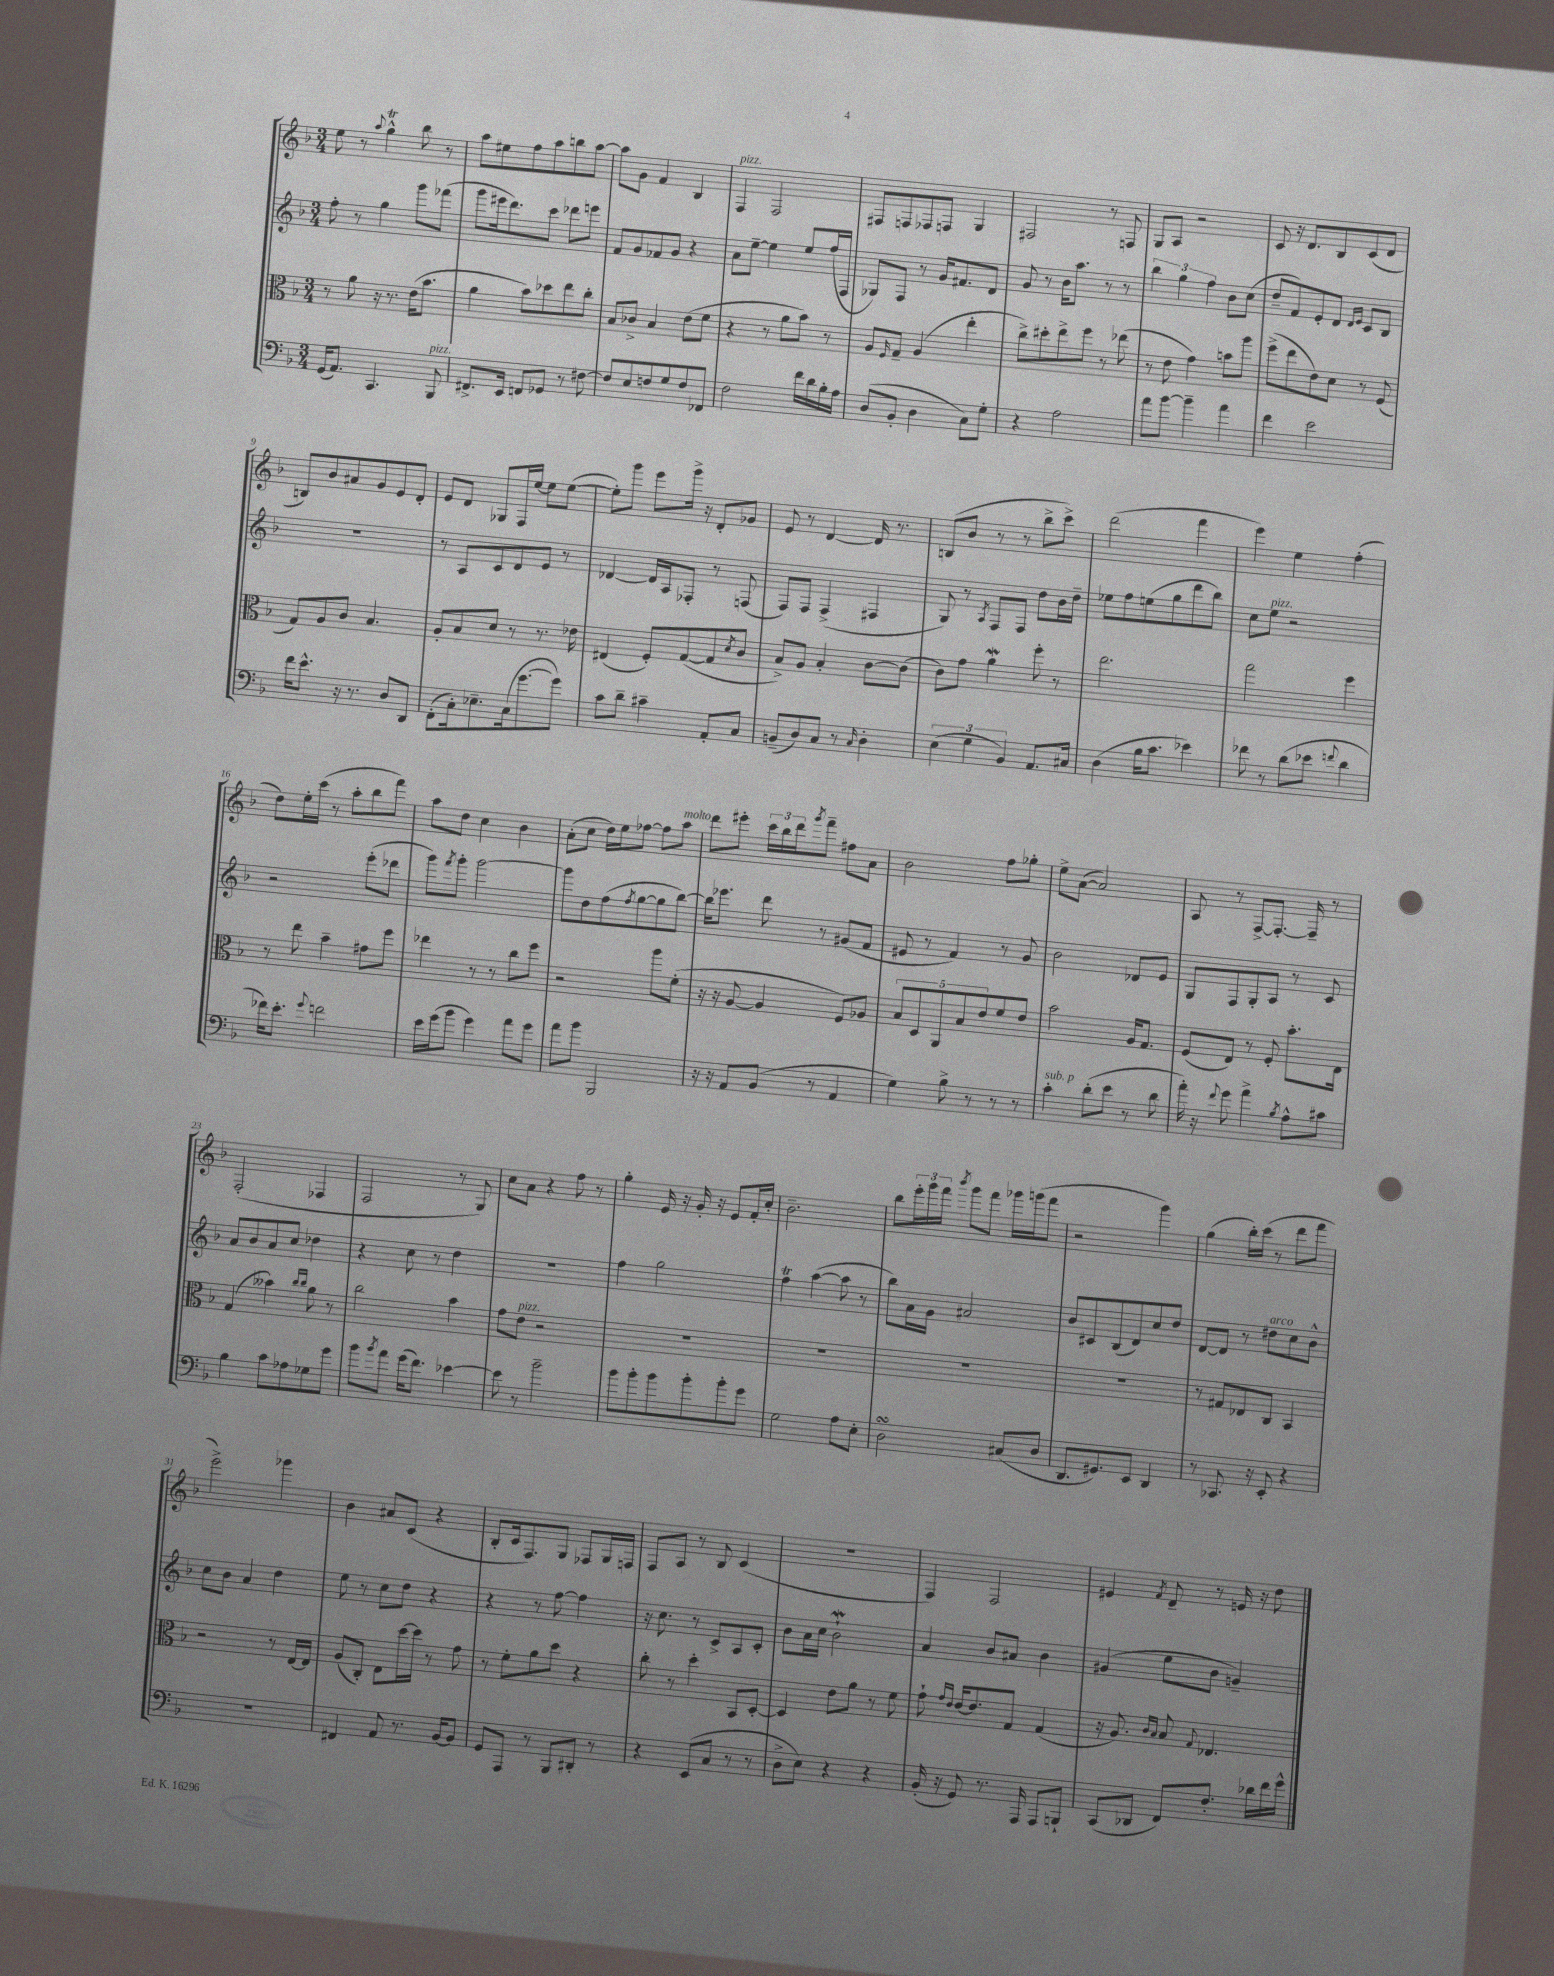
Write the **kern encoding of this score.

**kern	**kern	**kern	**kern
*staff4	*staff3	*staff2	*staff1
*clefF4	*clefC3	*clefG2	*clefG2
*k[b-]	*k[b-]	*k[b-]	*k[b-]
*M3/4	*M3/4	*M3/4	*M3/4
(16GG	8r	8ff'	8ee
8.AA)	.	.	.
.	8a	8r	8r
.	.	.	8qqaa
4.CC	16r	4gg	4gg^^
.	8.r	.	.
.	(16e	8ggg	8bb-
.	8.b-	.	.
8BBB-	.	(8fff-	8r
=	=	=	=
8.FF#^	4a	8ggg	8aa
.	.	16eee#	8ee#
16EE	.	8.ddd)	.
8FF	8b-)	.	8ff
8GG-	8dd-	8ccc	8aa
8r	8ee	8ddd-	8bb
[8F#	8cc'	8eee	[8aa
=	=	=	=
8F#]	8B-	8f	8aa]
8E	8c-^	8g	8g
8F	4B-	8f-	4f
8G	.	8g	.
8F	(8e	4r	4B-
8FF-	8f	.	.
=	=	=	=
2F	4r	8a	4F
.	.	[8ee~	.
.	8r	4ee]	2F
.	8a	.	.
16f	8b-)	8ee	.
16d	.	.	.
16B-'	8r	(16ff	.
16A	.	16F	.
=	=	=	=
(8D	8A	8G-)	8F#
.	16qqF	.	.
8BB-'	8G~	8F	8F
4D	(4A	8r	8F-
.	.	16g	8F
.	.	8.f#	.
8C)	4ee'	.	4G
8G'	.	8d	.
=	=	=	=
4r	8cc^)	8g	2F#
.	8dd#'	8r	.
2A	8ee^	16b-	.
.	.	8.aa	.
.	8ff	.	.
.	8r	8r	8r
.	(8ee-	8r	8F
=	=	=	=
8a	8r	6bb-	8G
[8b-	8e	.	8A
.	.	6gg	.
4b-~]	4g)	.	2r
.	.	6ff	.
4a	8b	8b-	.
.	8aa	(8cc	.
=	=	=	=
4f	(8ff^	8dd~	8c
.	8ee	8f)	16r
.	.	.	8.d
2e	8e)	8e'	.
.	8d	8d	8B-
.	.	16qqd	.
.	.	16qqe	.
.	8r	8c	(8c
.	(8F	8B-	8d
=	=	=	=
16f	8G)	2.r	8B)
8.e^^	.	.	.
.	8A	.	8b-
16r	8c	.	8a#
8.r	.	.	.
.	4.B-	.	8g
8D	.	.	8e
8DD	.	.	8d'
=	=	=	=
(8FF'	8A'	8r	8e
16C')	8B-	8A	8d
8.E-~	.	.	.
.	8d	8c	8G-
(16C	8r	8d	16F
[8.g	.	.	[16ee
.	8.r	8e	8ee]
8g])	.	8r	([8ee
.	16e-	.	.
=	=	=	=
8c	(4E#	[4d-	8ee'])
8d~	.	.	8ggg
4c#~	8F')	16d-]	8eee
.	.	16A	.
.	([8G	8F-'	16ggg^
.	.	.	16r
8AA'	8G]	8r	8d'
.	8qd	.	.
8C	8c	(8F	8g-
=	=	=	=
(8BB~	8B-^)	8F)	8e
8D)	8A	8F	8r
8C	4B-'	(4F^	[4d
8r	.	.	.
16qqC	.	.	.
4D'	[8c	4F#	16d]
.	.	.	8.r
.	(8c]	.	.
=	=	=	=
(6E	8c)	8G)	(8B
.	8g	8r	8b-
6G	.	.	.
.	.	8qA	.
.	4a	8F	8r
6BB-)	.	.	.
.	.	8F	8r
8.AA	8ff'	8dd	8bb-^
.	8r	16b-	8ccc^)
16C#	.	16dd~	.
=	=	=	=
(4D	2.ee	8ee-	(2ddd
.	.	8ff	.
16B-	.	(8ee	.
8.c	.	.	.
.	.	8gg	.
4e-)	.	8ddd	4fff
.	.	8bb-)	.
=	=	=	=
8f-	2gg	8cc	4eee)
8r	.	8ee	.
(8d	.	2r	4ee
8e-	.	.	.
8qqf	.	.	.
4d	4ff	.	(4ff'
=	=	=	=
16f-)	8r	2r	8dd)
8.e'	.	.	.
.	8ee	.	16ee'
.	.	.	(16ccc
8qqg	.	.	.
2f	4b-~	.	8r
.	.	.	8aa'
.	8g#	(8eee'	8bb-
.	8ff	8ddd-	8fff)
=	=	=	=
16e	4ee-	8ggg)	8aa
(16g	.	.	.
.	.	8qfff	.
8b-	.	8ggg'	8dd
4g)	8r	[2ggg	4cc
.	8r	.	.
8a	8cc	.	4b-
8g	8ff	.	.
=	=	=	=
8a	2r	8ggg]	(8a'
8b-	.	8dd	8cc
2BBB-	.	(8ff	16dd)
.	.	.	16ee
.	.	8qff	.
.	.	[8gg	[8ff-
.	8aa	8gg]	8ff-]
.	(8f'	[8bb-)	8aa
=	=	=	=
16r	16r	16bb-]	8ddd
16r	16r	8.eee-	.
8AA	[8A	.	8eee#'
(8BB-	4A]	8ddd	24ccc
.	.	.	24bb-
.	.	.	24ddd
.	.	.	8qggg
8r	.	8r	8fff~
4AA	8F)	(8g#	8ff#
.	8A-	8f	8a
=	=	=	=
4G)	10B-	8e#	2b-
.	10D	.	.
.	.	8r	.
.	10AA	.	.
8B-^	.	4f)	.
.	10B-	.	.
8r	.	.	.
.	10e	.	.
8r	8f	8r	8ff
8r	8e	8g	8gg-'
=	=	=	=
4c'	2b-	2b-	8ee^
.	.	.	([8a
(8d'	.	.	2a])
8e	.	.	.
8r	16A	8d-	.
.	8.G	.	.
8d	.	8e	.
=	=	=	=
16a')	(8F	8G	8A
16r	.	.	.
8qqf	.	.	.
8g	8E)	8F	8r
4a^	8r	8G'	[8F^
.	8F'	8A	8.F'_
8qB-	.	.	.
8A^^	8.b-'	8r	.
.	.	.	16F~]
8c#	.	8c	8r
.	16E	.	.
=	=	=	=
4B-	(4G	8a	(2F'
.	.	8b-	.
8c	4b--)	8a	.
8A-	.	8cc	.
.	16qqcc	.	.
.	16qqcc	.	.
8G-	8a	4dd-	4F-
8g	8r	.	.
=	=	=	=
8b-	2cc	4r	2F
8qb-	.	.	.
8a	.	.	.
(16g	.	8cc	.
8.f)	.	.	.
.	.	8r	.
[4e-	4b-	4dd	8r
.	.	.	8G)
=	=	=	=
8e-]	8g	2.r	8cc
8r	8e	.	8a
2b-~	2r	.	4r
.	.	.	8ff
.	.	.	8r
=	=	=	=
8b-	2.r	4ff	4gg'
8b-'	.	.	.
8b-	.	2gg	16e
.	.	.	16r
8b-'	.	.	16g'
.	.	.	16r
8b-'	.	.	8e
8g	.	.	16f'
.	.	.	16cc'
=	=	=	=
2G	2.r	4ff	2.b-~
.	.	([4aa	.
8A	.	8aa]	.
8E'	.	8r	.
=	=	=	=
2D	2.r	8bb-)	8bb-
.	.	16a	24eee'
.	.	.	24ggg
.	.	16g	.
.	.	.	24fff
.	.	.	8qbbb-
.	.	2a#	8ggg
.	.	.	8fff
(8C#	.	.	16ggg-
.	.	.	(16ggg
8D	.	.	8fff
=	=	=	=
8.DD	2.r	8b-	2r
.	.	8c#	.
8.GG#)	.	.	.
.	.	(8B-	.
8EE	.	8d)	.
4DD	.	8cc	4ggg)
.	.	8dd	.
=	=	=	=
8r	8r	[8d	(4gg
8.CC-	8G#	8d]	.
.	8E-	8r	16bb-')
16r	.	.	(16ccc
8EE'	8C	8dd#	8r
4r	4BB-	8cc	8ddd
.	.	8b-^^	8fff
=	=	=	=
2.r	2r	8cc	2eee^)
.	.	8b-	.
.	.	4a	.
.	8r	4dd	4ggg-
.	[16E	.	.
.	16E]	.	.
=	=	=	=
4FF#	(8A	8ee	4b-
.	8C')	8r	.
8AA	8E	8cc	8a#
8.r	[16dd	8dd	(8c
.	16dd]	.	.
.	8r	4r	4r
[16BB-	.	.	.
8BB-]	8g	.	.
=	=	=	=
8GG	8r	4r	8B-'
8AAA	8f'	.	16c
.	.	.	8.F)
8r	8a	8r	.
8BBB-	8dd	[8ff	8G
8DD#'	4r	4ff]	8F-
8r	.	.	16G
.	.	.	16F
=	=	=	=
4r	8cc'	16r	8F
.	.	8.cc	.
.	8r	.	8A
(8EE	4dd'	8r	8r
8C	.	8c^	8B-
8r	8BB-	8A	(4c
8r	[8D'	8c'	.
=	=	=	=
8D^	4D]	8b-	2.r
8E)	.	16a	.
.	.	16cc	.
4r	8e	2b-`	.
.	8a	.	.
4r	8r	.	.
.	8f	.	.
=	=	=	=
(16BB-'	8g`	4a	4F)
16r	.	.	.
.	16qqg	.	.
.	16qqe	.	.
8GG)	[16e	.	.
.	8.e]	.	.
8.r	.	8b-	2F
.	8G	8a#	.
16AAA	.	.	.
8AAA	(4G	4b-	.
8BBB`	.	.	.
=	=	=	=
(8CC	16r	(4g#	4e#
.	8.A)	.	.
8DD-	.	.	.
.	16qqc	.	.
.	16qqB-	.	8qf
8FF)	8B-	8ee	8d~
.	8qqG	.	.
8.F'	4.E-	8b-	8r
.	.	4g~)	16e
16d-	.	.	16r
16f	.	.	8dd
16g^^	.	.	.
==	==	==	==
*-	*-	*-	*-
